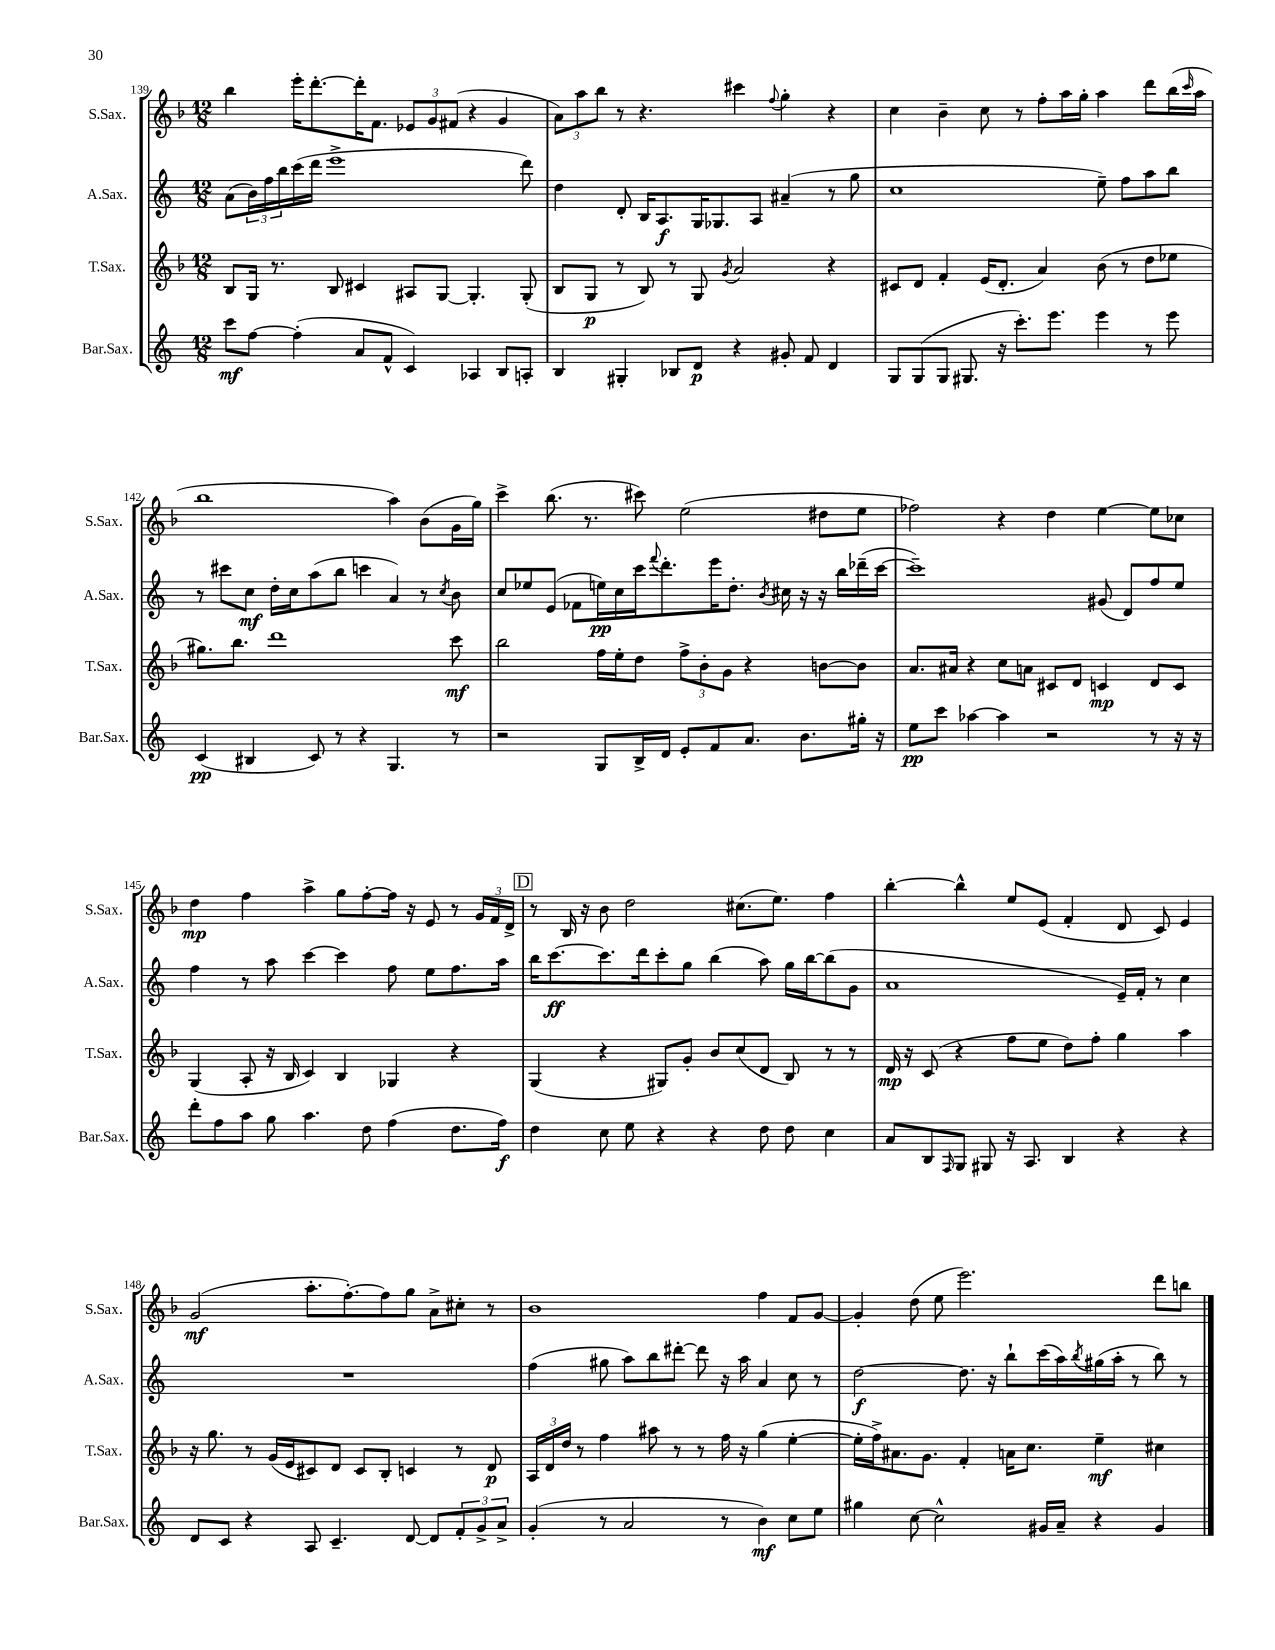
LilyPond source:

<<
\new StaffGroup <<
\new Staff = "s0" \with { instrumentName = "S.Sax." shortInstrumentName = "S.Sax." } {
    \clef treble \key f \major \numericTimeSignature \time 12/8
    bes''4 e'''16-. d'''8.~-. d'''16-. f'8. \tuplet 3/2 { ees'8 g'8 fis'8( } r4 g'4 |
    \tuplet 3/2 { a'8) a''8 bes''8 } r8 r4. cis'''4 \appoggiatura { f''8 } g''4-. r4 |
    c''4 bes'4-- c''8 r8 f''8-. a''16 g''16-. a''4 d'''8 bes''16( \grace { c'''16 } a''16 |
    bes''1 a''4) bes'8( g'16 g''16) |
    c'''4-> bes''8.( r8. cis'''8) e''2( dis''8 e''8 |
    fes''2) r4 d''4 e''4~ e''8 ces''8 |
    d''4\mp f''4 a''4-> g''8 f''8~-. f''16 r16 e'8 r8 \tuplet 3/2 { g'16 f'16 d'16-> } |
    \mark \markup { \box "D" } r8 bes16 r16 bes'8 d''2 cis''8.( e''8.) f''4 |
    bes''4~-. bes''4-^ e''8 e'8( f'4-. d'8 c'8) e'4 |
    g'2\mf( a''8.-. f''8.~-.) f''8 g''8 a'8-> cis''8-. r8 |
    bes'1 f''4 f'8 g'8~ |
    g'4-. d''8( e''8 e'''2.) d'''8 b''8 \bar "|." |
}
\new Staff = "s1" \with { instrumentName = "A.Sax." shortInstrumentName = "A.Sax." } {
    \clef treble \key c \major \numericTimeSignature \time 12/8
    a'8( \tuplet 3/2 { b'16) f''16 b''16 } c'''16( d'''16 e'''1-> d'''8) |
    d''4 d'8-. b16 a8.\f g16 ges8. a8 ais'4--( r8 g''8 |
    c''1 e''8--) f''8 a''8 b''8 |
    r8 cis'''8 c''8\mf d''16-. c''16 a''8( b''8 c'''4 a'4) r8 \acciaccatura { c''8 } b'8 |
    c''8 ees''8 e'8( fes'8 e''16\pp) c''16 c'''16 \appoggiatura { f'''8 } d'''8.-. e'''16 d''8.-. \acciaccatura { b'8 } cis''16 r16 r16 b''16 des'''16--( c'''16~ |
    c'''1--) gis'8( d'8) f''8 e''8 |
    f''4 r8 a''8 c'''4~ c'''4 f''8 e''8 f''8. a''16 |
    \mark \markup { \box "D" } b''16 c'''8.~\ff c'''8. d'''16 c'''8-. g''8 b''4( a''8) g''16 b''16~ b''8( g'8 |
    a'1 e'16--) f'16-. r8 c''4 |
    R1. |
    f''4( gis''8 a''8) b''8 dis'''8~-. dis'''8 r16 a''16 a'4 c''8 r8 |
    d''2~\f d''8. r16 b''8-! c'''16( a''16) \acciaccatura { b''8 } gis''16( a''16-. r8 b''8) r8 \bar "|." |
}
\new Staff = "s2" \with { instrumentName = "T.Sax." shortInstrumentName = "T.Sax." } {
    \clef treble \key f \major \numericTimeSignature \time 12/8
    bes8 g16 r8. bes8 cis'4 ais8 g8~ g4.-. g8-.( |
    bes8 g8\p r8 bes8) r8 g8 \acciaccatura { g'8 } a'2 r4 |
    cis'8 d'8 f'4-. e'16( d'8.-. a'4) bes'8( r8 d''8 ees''8 |
    gis''8.) bes''8. d'''1 c'''8\mf |
    bes''2 f''16 e''16-. d''8 \tuplet 3/2 { f''8-> bes'8-. g'8 } r4 b'8~ b'8 |
    a'8. ais'16 r4 c''8 a'8 cis'8 d'8 c'4\mp d'8 c'8 |
    g4( a8-. r16 bes16 c'4) bes4 ges4 r4 |
    \mark \markup { \box "D" } g4( r4 gis8) g'8-. bes'8 c''8( d'8 bes8) r8 r8 |
    d'16\mp r16 c'8( r4 f''8 e''8 d''8) f''8-. g''4 a''4 |
    r16 g''8. r8 g'16( e'16 cis'8) d'8 cis'8 bes8-. c'4 r8 d'8\p |
    \tuplet 3/2 { a16 d'16 d''16 } r8 f''4 ais''8 r8 r8 f''16 r16 g''4( e''4~-. |
    e''16-. f''16->) ais'8. g'8. f'4-. a'16 c''8. e''4--\mf cis''4 \bar "|." |
}
\new Staff = "s3" \with { instrumentName = "Bar.Sax." shortInstrumentName = "Bar.Sax." } {
    \clef treble \key c \major \numericTimeSignature \time 12/8
    c'''8\mf f''8~ f''4-.( a'8 f'8-^ c'4) aes4 b8 a8-. |
    b4 gis4-. bes8 d'8\p r4 gis'8-. f'8 d'4 |
    g8 g8( g8 gis8. r16 c'''8.-.) e'''8. e'''4 r8 e'''8 |
    c'4\pp( bis4 c'8) r8 r4 g4. r8 |
    r2 g8 b16-> d'16 e'8-. f'8 a'8. b'8. gis''16-. r16 |
    e''8\pp c'''8 aes''4~ aes''4 r2 r8 r16 r16 |
    d'''8-. f''8 a''8 g''8 a''4. d''8 f''4( d''8. f''16\f) |
    \mark \markup { \box "D" } d''4 c''8 e''8 r4 r4 d''8 d''8 c''4 |
    a'8 b8 \grace { f16 } g8 gis8 r16 a8. b4 r4 r4 |
    d'8 c'8 r4 a8 c'4.-- d'8~ d'8 \tuplet 3/2 { f'8-. g'8-> a'8-> } |
    g'4-.( r8 a'2 r8 b'4\mf) c''8 e''8 |
    gis''4 c''8~ c''2-^ gis'16 a'16-- r4 gis'4 \bar "|." |
}
>>
>>
\layout { \context { \Score currentBarNumber = #139 } }
